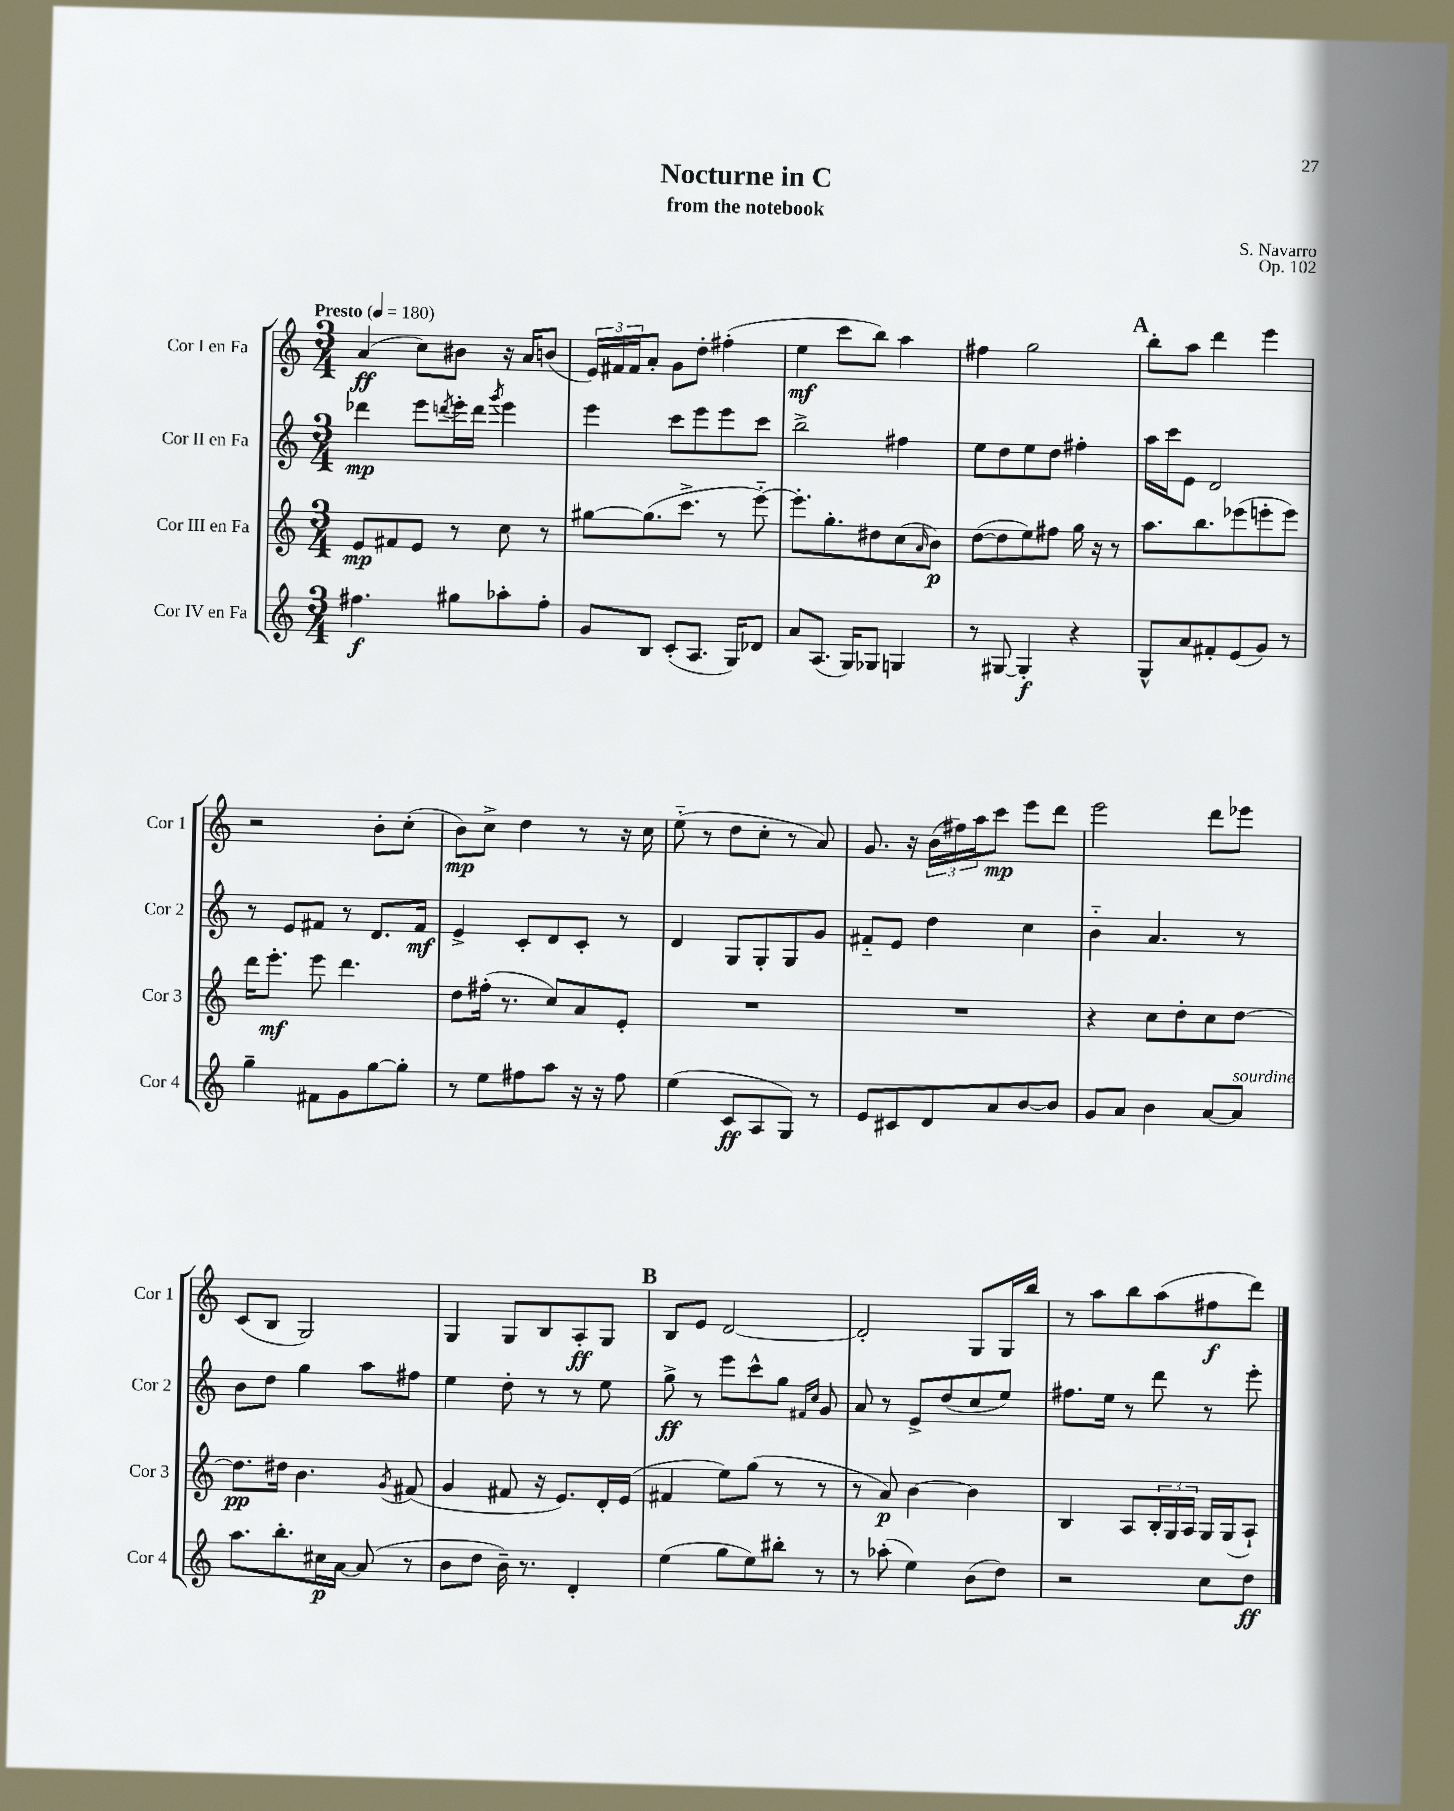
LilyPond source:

\header { title = "Nocturne in C" composer = "S. Navarro" subtitle = "from the notebook" opus = "Op. 102" }
<<
\new StaffGroup <<
\new Staff = "s0" \with { instrumentName = "Cor I en Fa" shortInstrumentName = "Cor 1" } {
    \clef treble \key c \major \numericTimeSignature \time 3/4 \tempo "Presto" 4 = 180
    a'4\ff( c''8) bis'8 r16 a'16 b'8( |
    \tuplet 3/2 { e'16) fis'16 fis'16 } a'8-. g'8 d''8-. fis''4-.( |
    e''4\mf c'''8 b''8) a''4 |
    fis''4 g''2 |
    \mark \markup { \bold "A" } b''8-. a''8 d'''4 e'''4 |
    r2 b'8-. c''8-.( |
    b'8\mp) c''8-> d''4 r8 r16 c''16 |
    e''8-_( r8 d''8 c''8-. r8 a'8) |
    g'8. r16 \tuplet 3/2 { b'16( fis''16) a''16 } c'''8\mp e'''8 d'''8 |
    e'''2 d'''8 ees'''8 |
    c'8( b8 g2) |
    g4 g8 b8 a8-.\ff g8 |
    \mark \markup { \bold "B" } b8 e'8 d'2~ |
    d'2-. g8 g16 b''16 |
    r8 a''8 b''8 a''8( fis''8\f d'''8) \bar "|." |
}
\new Staff = "s1" \with { instrumentName = "Cor II en Fa" shortInstrumentName = "Cor 2" } {
    \clef treble \key c \major \numericTimeSignature \time 3/4
    des'''4\mp e'''8 \acciaccatura { d'''8 } e'''16-. d'''16 \acciaccatura { g'''8 } e'''4 |
    e'''4 c'''8 e'''8 e'''8 c'''8 |
    b''2-> fis''4 |
    e''8 d''8 e''8 d''8 fis''4-. |
    \mark \markup { \bold "A" } a''16 c'''16 e'8 d'2 |
    r8 e'8 fis'8 r8 d'8. fis'16\mf |
    e'4-> c'8-. d'8 c'8-. r8 |
    d'4 g8 g8-. g8 g'8 |
    fis'8-_ e'8 d''4 c''4 |
    b'4-_ a'4. r8 |
    b'8 d''8 g''4 a''8 fis''8 |
    e''4 d''8-. r8 r8 e''8 |
    \mark \markup { \bold "B" } g''8->\ff r8 e'''8 c'''8-^ g''8 \grace { fis'16 c''16 } g'8 |
    a'8 r8 e'8-> d''8( c''8 e''8) |
    fis''8. e''16 r8 d'''8 r8 e'''8-. \bar "|." |
}
\new Staff = "s2" \with { instrumentName = "Cor III en Fa" shortInstrumentName = "Cor 3" } {
    \clef treble \key c \major \numericTimeSignature \time 3/4
    e'8\mp fis'8 e'8 r8 c''8 r8 |
    gis''8~ gis''8.( c'''8.-> r8 e'''8~-_) |
    e'''8.-. g''8.-. dis''8 c''8( \grace { a'16 } b'8\p) |
    d''8~( d''8 e''8) fis''8 g''16 r16 r8 |
    \mark \markup { \bold "A" } a''8. b''8. ees'''8( e'''8-. e'''8) |
    d'''16 e'''8.-.\mf e'''8 d'''4. |
    d''8 fis''16-.( r8. c''8) a'8 e'8-. |
    R2. |
    R2. |
    r4 c''8 d''8-. c''8 d''8~ |
    d''8.\pp dis''16 b'4. \acciaccatura { g'8 } fis'8( |
    g'4 fis'8 r16 e'8.) d'16-. e'16( |
    \mark \markup { \bold "B" } fis'4 e''8) g''8( r8 r8 |
    r8 a'8\p) b'4~ b'4 |
    b4 a8 \tuplet 3/2 { b16-. g16 a16 } g16 g16( a8-!) \bar "|." |
}
\new Staff = "s3" \with { instrumentName = "Cor IV en Fa" shortInstrumentName = "Cor 4" } {
    \clef treble \key c \major \numericTimeSignature \time 3/4
    fis''4.\f gis''8 aes''8-. fis''8-. |
    g'8 b8 c'8-.( a8. g16) des'8 |
    a'8 a8.( g16) ges8 g4 |
    r8 gis8~ gis4-.\f r4 |
    \mark \markup { \bold "A" } g8-^ a'8 fis'8-. e'8( g'8) r8 |
    g''4-- fis'8 g'8 g''8~ g''8-. |
    r8 e''8 fis''8 a''8 r16 r16 fis''8 |
    e''4( c'8\ff a8 g8) r8 |
    e'8 cis'8 d'8 a'8 b'8~ b'8 |
    g'8 a'8 b'4 a'8~ a'8^\markup { \italic "sourdine" } |
    a''8. b''8.-. cis''16\p a'16~ a'8( r8 |
    b'8 d''8 b'16--) r8. d'4-. |
    \mark \markup { \bold "B" } e''4( g''8 e''8) bis''8-. r8 |
    r8 aes''8-.( e''4) b'8( d''8) |
    r2 c''8 d''8\ff \bar "|." |
}
>>
>>
\layout { \context { \Score \remove "Bar_number_engraver" } }
